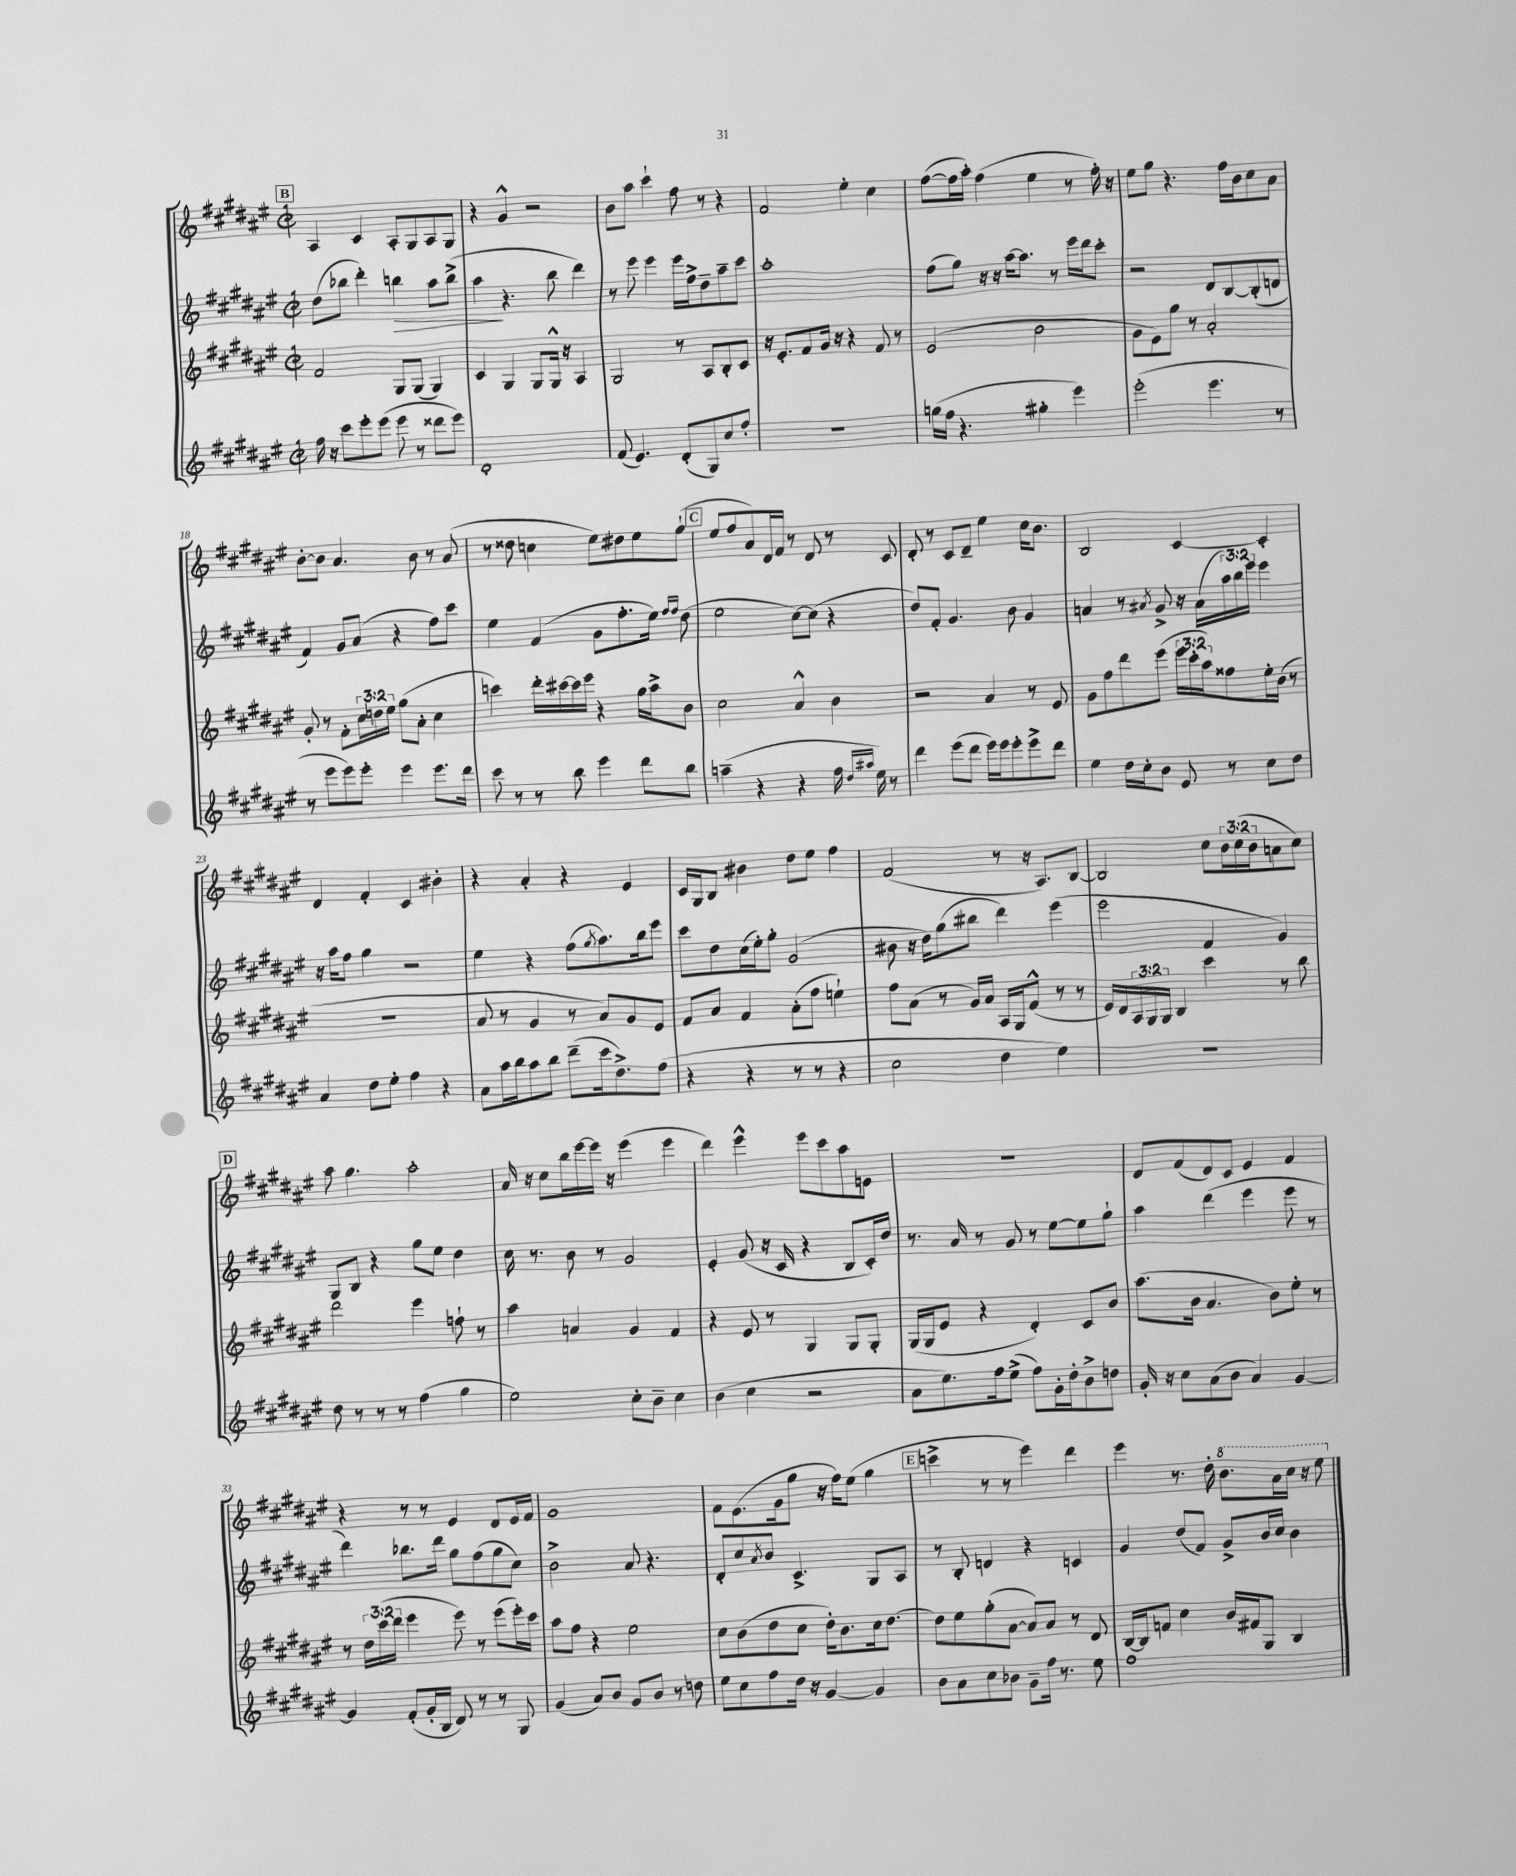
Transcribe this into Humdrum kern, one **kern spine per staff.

**kern	**kern	**kern	**kern
*staff4	*staff3	*staff2	*staff1
*clefG2	*clefG2	*clefG2	*clefG2
*k[f#c#g#d#a#e#]	*k[f#c#g#d#a#e#]	*k[f#c#g#d#a#e#]	*k[f#c#g#d#a#e#]
*M2/2	*M2/2	*M2/2	*M2/2
*met(c|)	*met(c|)	*met(c|)	*met(c|)
16ff#	2f#	(8dd#	4A#
16r	.	.	.
8ccc#	.	8bb-	.
8eee#'	.	4ddd#')	4c#
(8eee#	.	.	.
8eee#	8G#	4bb	8A#'
8r	(8G#	.	8G#
8ddd##	4G#)	8aa#	8A#
8eee#)	.	(8bb^	8G#
=	=	=	=
1d#'	4c#	4aa#	4r
.	4G#	4.r	4g#^^
.	8G#	.	2r
.	16G#^^	8bb	.
.	16r	.	.
.	4A#	4ddd#)	.
=	=	=	=
(8f#	2G#	8r	8b
4.e#)	.	8eee#	8aa#
.	.	4eee#	4ccc#`
(8d#'	8r	16eee#	8ff#
.	.	16ff#^	.
8G#)	8A#	8dd#~	8r
8cc#	8B'	8aa#~	4r
8ff#'	8c#	8ccc#	.
=	=	=	=
1r	16r	1aa#'	2f#
.	8.e#'	.	.
.	8f#	.	.
.	16g#	.	.
.	16r	.	.
.	4r	.	4ee#'
.	8f#	.	4cc#
.	8r	.	.
=	=	=	=
(16gg	(2e#	(8ff#	([8ff#
16ff#	.	.	.
4.r	.	8gg#)	16ff#]
.	.	.	16aa#')
.	.	16r	(4ff#
.	.	16r	.
.	.	[16aa#	.
.	.	8.aa#]	.
4gg#'	2b	.	4ee#
.	.	8r	.
4eee#)	.	16eee#	8r
.	.	16ddd#	.
.	.	8ccc#'	16ff#')
.	.	.	16r
=	=	=	=
(2eee#'	8g#	2r	8ee#
.	8e#)	.	8gg#
.	8gg#	.	4.r
.	8r	.	.
4.eee#	2a#'	8d#	.
.	.	[8B	16ff#
.	.	.	16b
.	.	(8B']	8cc#
8r	.	8d	8a#
=	=	=	=
8r	8g#'	4f#)	[8b'
8eee#	8r	.	8b]
8eee#)	8f#'	8g#	4.a#
8eee#'	24cc#	(8a#	.
.	24dd	.	.
.	24ee#	.	.
4eee#	(8gg#	4r	.
.	8a#'	.	8b
8.eee#	4cc#	8ff#)	8r
.	.	8ccc#	(8a#
16ddd#	.	.	.
=	=	=	=
8ccc#	4ccc)	4ee#	8r
8r	.	.	8dd##
8r	16ddd#'	(4f#	4cc
.	[16ccc#	.	.
8bb	16ccc#]	.	.
.	16eee#	.	.
4eee#	4r	8g#	8ee#)
.	.	8.ff#'	8dd#
8ddd#	16gg#	.	8ee#
.	16aa#^	16ee#)	.
.	.	16qqff#	.
.	.	16qqff#	.
8bb	8b	(8dd#	(8gg#`
=	=	=	=
(4aa~	2cc#	2ee#	8ee#
.	.	.	8ff#
4r	.	.	8a#)
.	.	.	16d#
.	.	.	16f#
4r	4a#^^	[8cc#)	8r
.	.	(8cc#]	8d#
16ff#	4b	4r	8r
16qqdd#	.	.	.
16qqaa#	.	.	.
16ee#)	.	.	.
8r	.	.	8c#
=	=	=	=
4ddd#	2r	8dd#)	8d#'
.	.	8f#'	8r
(8eee#	.	4.g#	8c#
8ddd#	.	.	8d#~
16eee#)	4a#	.	4ee#
16eee#	.	.	.
8eee#'	.	8b	.
8eee#^	8r	4g#	16cc#
.	.	.	8.b
8ddd#	8e#	.	.
=	=	=	=
4ee#	8g#	4a	2B
.	8ff#	.	.
16dd#	8ddd#	8r	.
16cc#'	.	.	.
.	.	8qa#	.
8b	(8eee#	8g#^	.
8e#	24eee#	16r	[4c#
.	24ccc#'	.	.
.	.	(16a#	.
.	24aa#)	.	.
8r	8ff##	24aa#)	.
.	.	24bb	.
.	.	24eee#	.
8cc#	16ee#'	4eee#	4c#']
.	(16b	.	.
8dd#	8r	.	.
=	=	=	=
4a#	1r	16r	4d#
.	.	16aa#	.
.	.	8ff#	.
8dd#	.	4gg#	4f#'
8ee#'	.	.	.
4ff#	.	2r	4c#
4r	.	.	4b#'
=	=	=	=
8a#	8a#	4ee#	4r
16aa#	8r	.	.
16bb	.	.	.
8aa#	4g#	4r	4a#'
8bb	.	.	.
(8ddd#~	8r	(8ff#	4r
.	.	8qgg#	.
16ccc#	8a#)	8.aa#)	.
8.dd#^)	.	.	.
.	8g#	.	4e#
.	.	16bb	.
(8ff#	8e#	8eee#	.
=	=	=	=
4r	8f#	8ccc#	16c#
.	.	.	16G#
.	8a#	8dd#	8B
4r	4f#	(16cc#	4b#
.	.	16ee#')	.
.	.	8gg#'	.
8r	(8a#'	(2g#	8dd#
8r	8ff#	.	8ee#
4r	4ee`)	.	4ff#
=	=	=	=
2cc#	8ff#	8b#	(2f#
.	(8a#	16r	.
.	.	16dd#)	.
.	8r	(8gg#	.
.	16g#)	8bb#	.
.	16a#	.	.
4dd#	16A#	4ddd#)	8r
.	16G#	.	.
.	(8f#^^	.	16r
.	.	.	8.A#)
4ee#)	8r	(4eee#	.
.	8r	.	[8B
=	=	=	=
1r	16e#)	2eee#	2B]
.	16d#	.	.
.	24A#	.	.
.	24G#	.	.
.	24G#	.	.
.	4B	.	.
.	4ccc#	4f#	8cc#
.	.	.	24b
.	.	.	(24cc#
.	.	.	24b
.	8r	4g#)	8a
.	8bb	.	8cc#)
=	=	=	=
8dd#	2ddd#	8G#	8aa#
8r	.	8B	4.gg#
8r	.	4r	.
8r	.	.	.
(4ff#	4eee#	8gg#	2aa#'
.	.	8ee#	.
4gg#	8ff`	4dd#	.
.	8r	.	.
=	=	=	=
2ee#)	4aa#	16cc#	16a#
.	.	8.r	16r
.	.	.	8cc#
.	4a	8b	16bb
.	.	.	[16eee#
.	.	8r	16eee#]
.	.	.	16r
8cc#'	4g#	2g#	(4eee#
8b~	.	.	.
4cc#	4f#	.	4eee#
=	=	=	=
(4b	4r	4e#'	4ddd#)
4cc#	8e#	(8g#	4eee#^^
.	8r	16r	.
.	.	16c#	.
2r	4G#	4r	8eee#
.	.	.	8ccc#
.	8G#	8B	8aa#
.	8G#'	16c#')	8e
.	.	16dd#	.
=	=	=	=
8a#	(16G#	8.r	1r
.	16G#	.	.
8.ee#)	8e#	.	.
.	.	16a#	.
.	4r	8r	.
16ff#	.	.	.
(8ee#^	.	8g#	.
8ff#)	4d#')	8r	.
16g#'	.	[8ee#	.
16dd#'	.	.	.
8b^	8c#	8ee#]	.
8dd	8b	8gg#`	.
=	=	=	=
16g#'	(8.aa#	4aa#	8d#
16r	.	.	.
8cc#	.	.	(8f#
.	16b	.	.
(8a#	4.a#	(4ddd#	8d#)
8b	.	.	8c#
4a#)	.	4eee#	4e#
.	8b)	.	.
[4g#	8ee#'	8eee#	4f#
.	8r	8r	.
=	=	=	=
4g#]	8r	4ddd#)	4r
.	24dd#	.	.
.	(24ccc#	.	.
.	24ddd#	.	.
(8f#'	4eee#	8.bb-	8r
16g#'	.	.	8r
16B	.	16ddd#	.
8d#)	8eee#)	8gg#	4e#
8r	8r	(8ff#	.
8r	(8eee#	8gg#	8d#
8G#	16eee#')	8cc#)	16e#
.	16ccc#	.	16f#
=	=	=	=
(4g#	8aa#	2b^	1g#
.	8ff#	.	.
8a#)	4r	.	.
8b	.	.	.
8g#	2ee#	8a#	.
8b	.	4.r	.
8r	.	.	.
8dd	.	.	.
=	=	=	=
8ee#	8cc#	8d#'	8f#
8cc#	(8b	8cc#	(8.e#
.	.	8qa#	.
8ff#	8dd#	8b	.
.	.	.	16g#
16dd#	8cc#	4.c#^	8gg#
16r	.	.	.
[4g#	16dd#')	.	16r
.	8.b	.	16ff#)
.	.	.	(8ee#
4g#]	16cc#	8G#	4gg#
.	[8.dd#	.	.
.	.	8A#	.
=	=	=	=
8b	8dd#]	8r	4ccc^
8a#	8ee#	8B'	.
8cc#	(8gg#'	4d	8r
8b-	[8a#	.	8r
8g#~	8a#])	4r	4eee#)
16ff#	8a#	.	.
8.r	.	.	.
.	8r	4c	4ddd#
8ee#	8d#	.	.
=	=	=	=
1ff#	[16B	4g#	4eee#
.	16B]	.	.
.	8f	.	.
.	4cc#	(8dd#	8.r
.	.	8f#)	.
.	.	.	16dd#'
.	16b	8g#^	8.bb
.	16f#	.	.
.	8G#	16b	.
.	.	16cc#	16aa#
.	4B	4b	16ccc#
.	.	.	16r
.	.	.	8eee#
==	==	==	==
*-	*-	*-	*-
